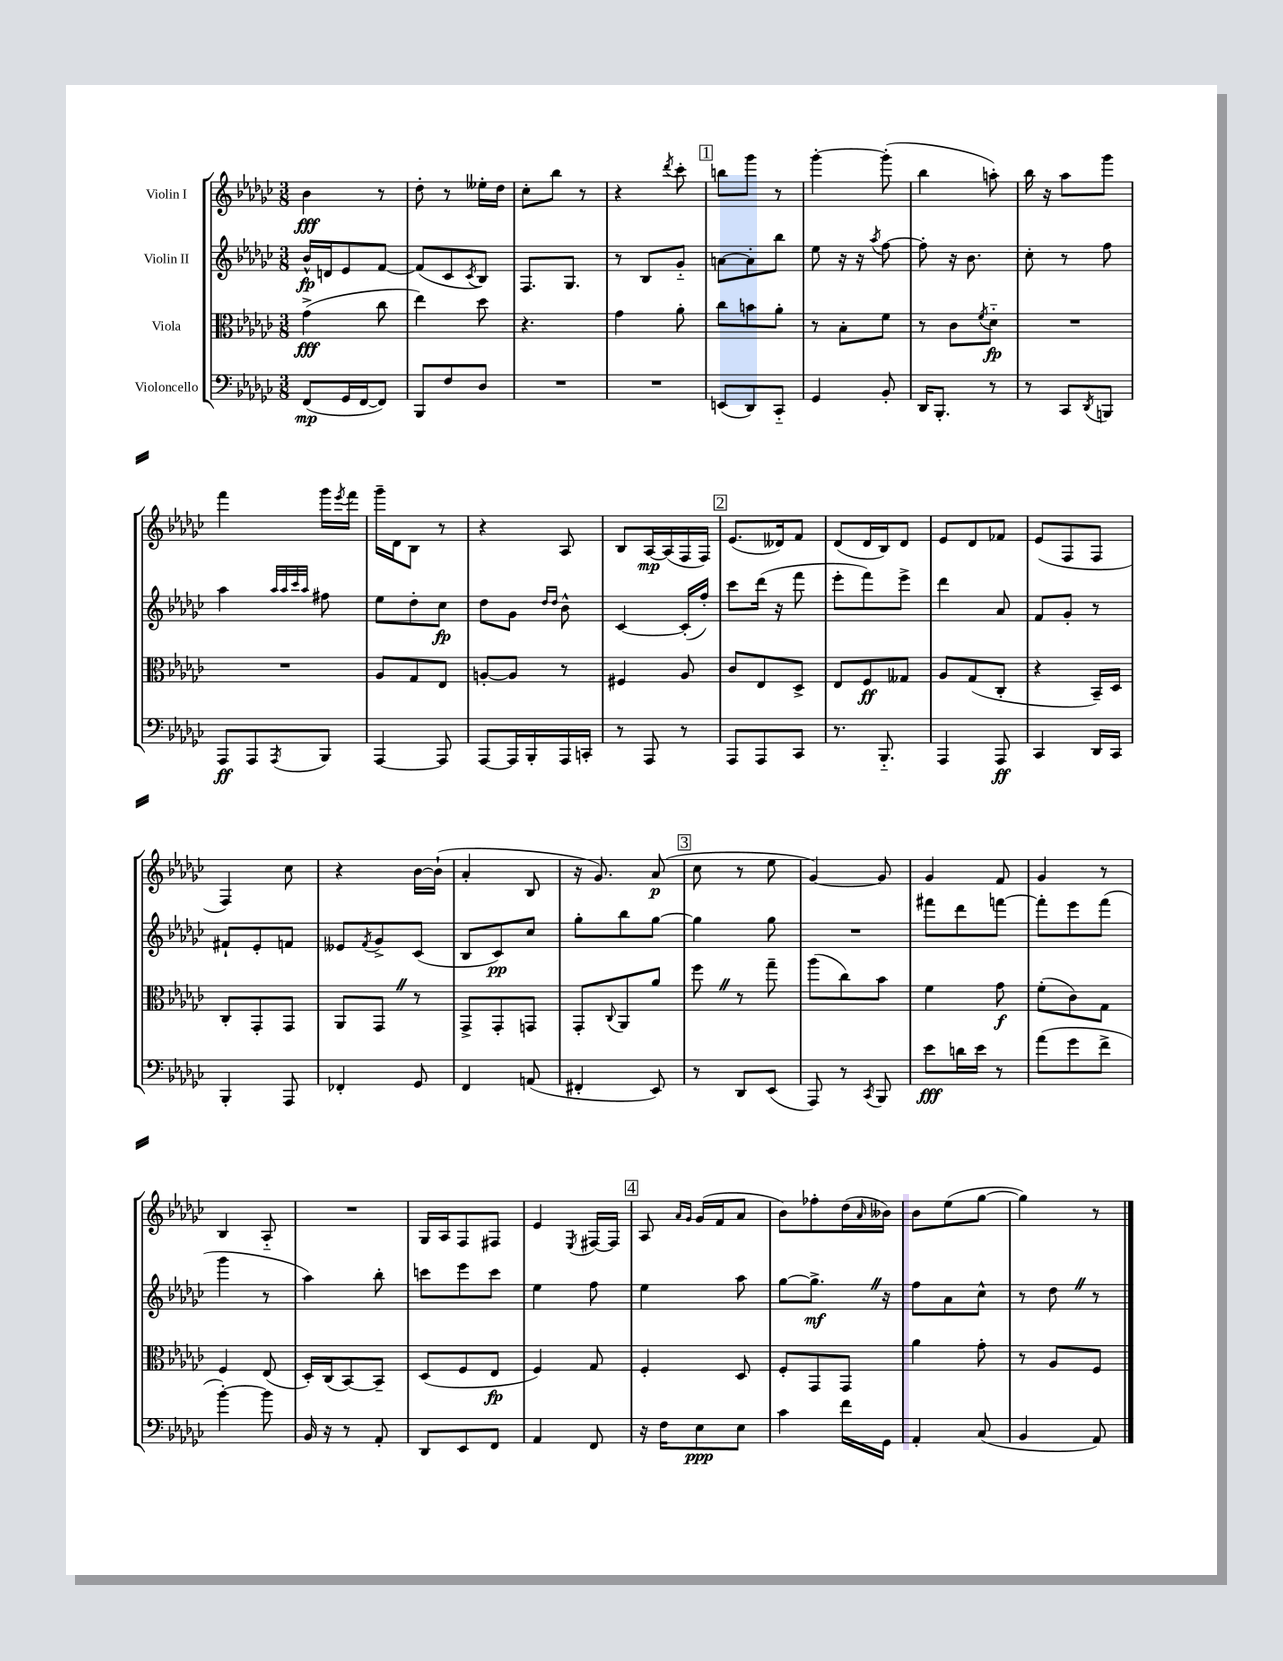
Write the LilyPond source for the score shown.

<<
\new StaffGroup <<
\new Staff = "s0" \with { instrumentName = "Violin I" } {
    \clef treble \key ges \major \numericTimeSignature \time 3/8
    bes'4\fff r8 |
    des''8-. r8 eeses''16-. des''16 |
    ces''8-. bes''8 r8 |
    r4 \acciaccatura { des'''8 } ces'''8-. |
    \mark \markup { \box "1" } b''8 ges'''8 r8 |
    ges'''4~-. ges'''8-.( |
    bes''4 a''8-.) |
    bes''16 r16 aes''8 ges'''8 |
    f'''4 ges'''16 \acciaccatura { ees'''8 } f'''16 |
    ges'''16-- des'16 bes8 r8 |
    r4 aes8 |
    bes8 aes16~\mp aes16( f16 f16) |
    \mark \markup { \box "2" } ees'8.( deses'16) f'8 |
    des'8( des'16 bes16) des'8 |
    ees'8 des'8 fes'8 |
    ees'8( f8 f8 |
    f4) ces''8 |
    r4 bes'16~ bes'16-!( |
    aes'4-. bes8 |
    r16 ges'8.) aes'8\p( |
    \mark \markup { \box "3" } ces''8 r8 ees''8 |
    ges'4~) ges'8 |
    ges'4 f'8 |
    ges'4 r8 |
    bes4 aes8-_ |
    R4. |
    ges16 aes16 f8 fis8 |
    ees'4 \acciaccatura { ees8 } fis16~ fis16 |
    \mark \markup { \box "4" } aes8 \grace { aes'16 ges'16 } ges'16( f'16 aes'8 |
    bes'8) fes''8-. des''16( \grace { aes'16 } beses'16) |
    bes'8 ees''8( ges''8~ |
    ges''4) r8 \bar "|." |
}
\new Staff = "s1" \with { instrumentName = "Violin II" } {
    \clef treble \key ges \major \numericTimeSignature \time 3/8
    bes'16-^\fp d'16 ees'8 f'8~ |
    f'8( ces'8 \acciaccatura { ces'8 } bes8) |
    f8. ges8. |
    r8 bes8 ges'8-_ |
    \mark \markup { \box "1" } a'8~ a'8-. bes''8 |
    ees''8 r16 r16 \acciaccatura { aes''8 } f''8~ |
    f''8-. r16 bes'8. |
    ces''8-. r8 f''8 |
    aes''4 \grace { aes''32 aes''32 ces'''32 aes''32 } fis''8 |
    ees''8 des''8-. ces''8\fp |
    des''8 ges'8 \grace { des''16 des''16 } bes'8-^ |
    ces'4~ ces'16-.( f''16-.) |
    \mark \markup { \box "2" } ces'''8 des'''16( r16 f'''8 |
    ees'''8-. f'''8) ees'''8-> |
    des'''4 aes'8 |
    f'8 ges'8-. r8 |
    fis'8-! ees'8-. f'8 |
    eeses'8 \acciaccatura { f'8 } ges'8-> ces'8( |
    bes8 ces'8\pp) ces''8 |
    ges''8-. bes''8 ges''8~ |
    \mark \markup { \box "3" } ges''4 ges''8 |
    R4. |
    fis'''8 des'''8 f'''8~ |
    f'''8-. ees'''8 f'''8( |
    ges'''4 r8 |
    aes''4) bes''8-. |
    c'''8 ees'''8 c'''8 |
    ees''4 f''8 |
    \mark \markup { \box "4" } ees''4 aes''8 |
    ges''8~ ges''8.->\mf \once \override BreathingSign.text = \markup { \musicglyph "scripts.caesura.straight" } \breathe r16 |
    f''8 aes'8 ces''8-^ |
    r8 des''8 \once \override BreathingSign.text = \markup { \musicglyph "scripts.caesura.straight" } \breathe r8 \bar "|." |
}
\new Staff = "s2" \with { instrumentName = "Viola" } {
    \clef alto \key ges \major \numericTimeSignature \time 3/8
    ges'4->\fff( ces''8 |
    ees''4) des''8 |
    r4. |
    ges'4 aes'8-. |
    \mark \markup { \box "1" } ces''8 b'8 aes'8-. |
    r8 bes8-. f'8 |
    r8 ces'8 \acciaccatura { f'8 } des'8-_\fp |
    R4. |
    R4. |
    aes8 ges8 ees8 |
    a8~-. a8 r8 |
    fis4 aes8 |
    \mark \markup { \box "2" } ces'8 ees8 des8-> |
    ees8 f8\ff geses8 |
    aes8 ges8( ces8-. |
    r4 bes,16--) des16 |
    ces8-. ges,8-. ges,8 |
    aes,8 ges,8 \once \override BreathingSign.text = \markup { \musicglyph "scripts.caesura.straight" } \breathe r8 |
    ges,8-> ges,8-. g,8 |
    ges,8-. \appoggiatura { ces8 } aes,8 aes'8 |
    \mark \markup { \box "3" } f''8 \once \override BreathingSign.text = \markup { \musicglyph "scripts.caesura.straight" } \breathe r8 ges''8-- |
    aes''8( ces''8) bes'8 |
    f'4 ges'8\f |
    f'8-.( ces'8) ges8 |
    f4 ees8( |
    des16-.) ces16( bes,8~) bes,8-- |
    des8( f8 ees8\fp |
    f4) ges8 |
    \mark \markup { \box "4" } f4-. des8 |
    f8-. ges,8 ges,8 |
    aes'4 ges'8-. |
    r8 aes8 f8 \bar "|." |
}
\new Staff = "s3" \with { instrumentName = "Violoncello" } {
    \clef bass \key ges \major \numericTimeSignature \time 3/8
    f,8\mp( ges,16 f,16~ f,8) |
    bes,,8 f8 des8 |
    R4. |
    R4. |
    \mark \markup { \box "1" } e,8( des,8) ces,8-_ |
    ges,4 bes,8-. |
    des,16 bes,,8.-. r8 |
    r8 ces,8 \acciaccatura { des,8 } b,,8 |
    aes,,8\ff aes,,8 \acciaccatura { aes,,8 } bes,,8 |
    aes,,4~ aes,,8 |
    aes,,8~ aes,,16 bes,,16-. aes,,16 c,16-. |
    r8 aes,,8 r8 |
    \mark \markup { \box "2" } aes,,8 aes,,8 ces,8 |
    r8. bes,,8.-_ |
    aes,,4 aes,,8\ff |
    ces,4 des,16 ces,16 |
    bes,,4-. aes,,8 |
    fes,4-. ges,8 |
    f,4 a,8( |
    fis,4-. ees,8) |
    \mark \markup { \box "3" } r8 des,8 ees,8( |
    aes,,8) r8 \acciaccatura { ces,8 } bes,,8 |
    ees'8\fff d'16 ees'16 r8 |
    aes'8( ges'8 f'8-> |
    bes'4~-.) bes'8 |
    bes,16 r16 r8 aes,8-. |
    des,8 ees,8 f,8 |
    aes,4 f,8 |
    \mark \markup { \box "4" } r16 f16 ees8\ppp ees8 |
    ces'4 f'16 ges,16 |
    aes,4-. ces8( |
    bes,4 aes,8) \bar "|." |
}
>>
>>
\layout { \context { \Score \remove "Bar_number_engraver" } }
